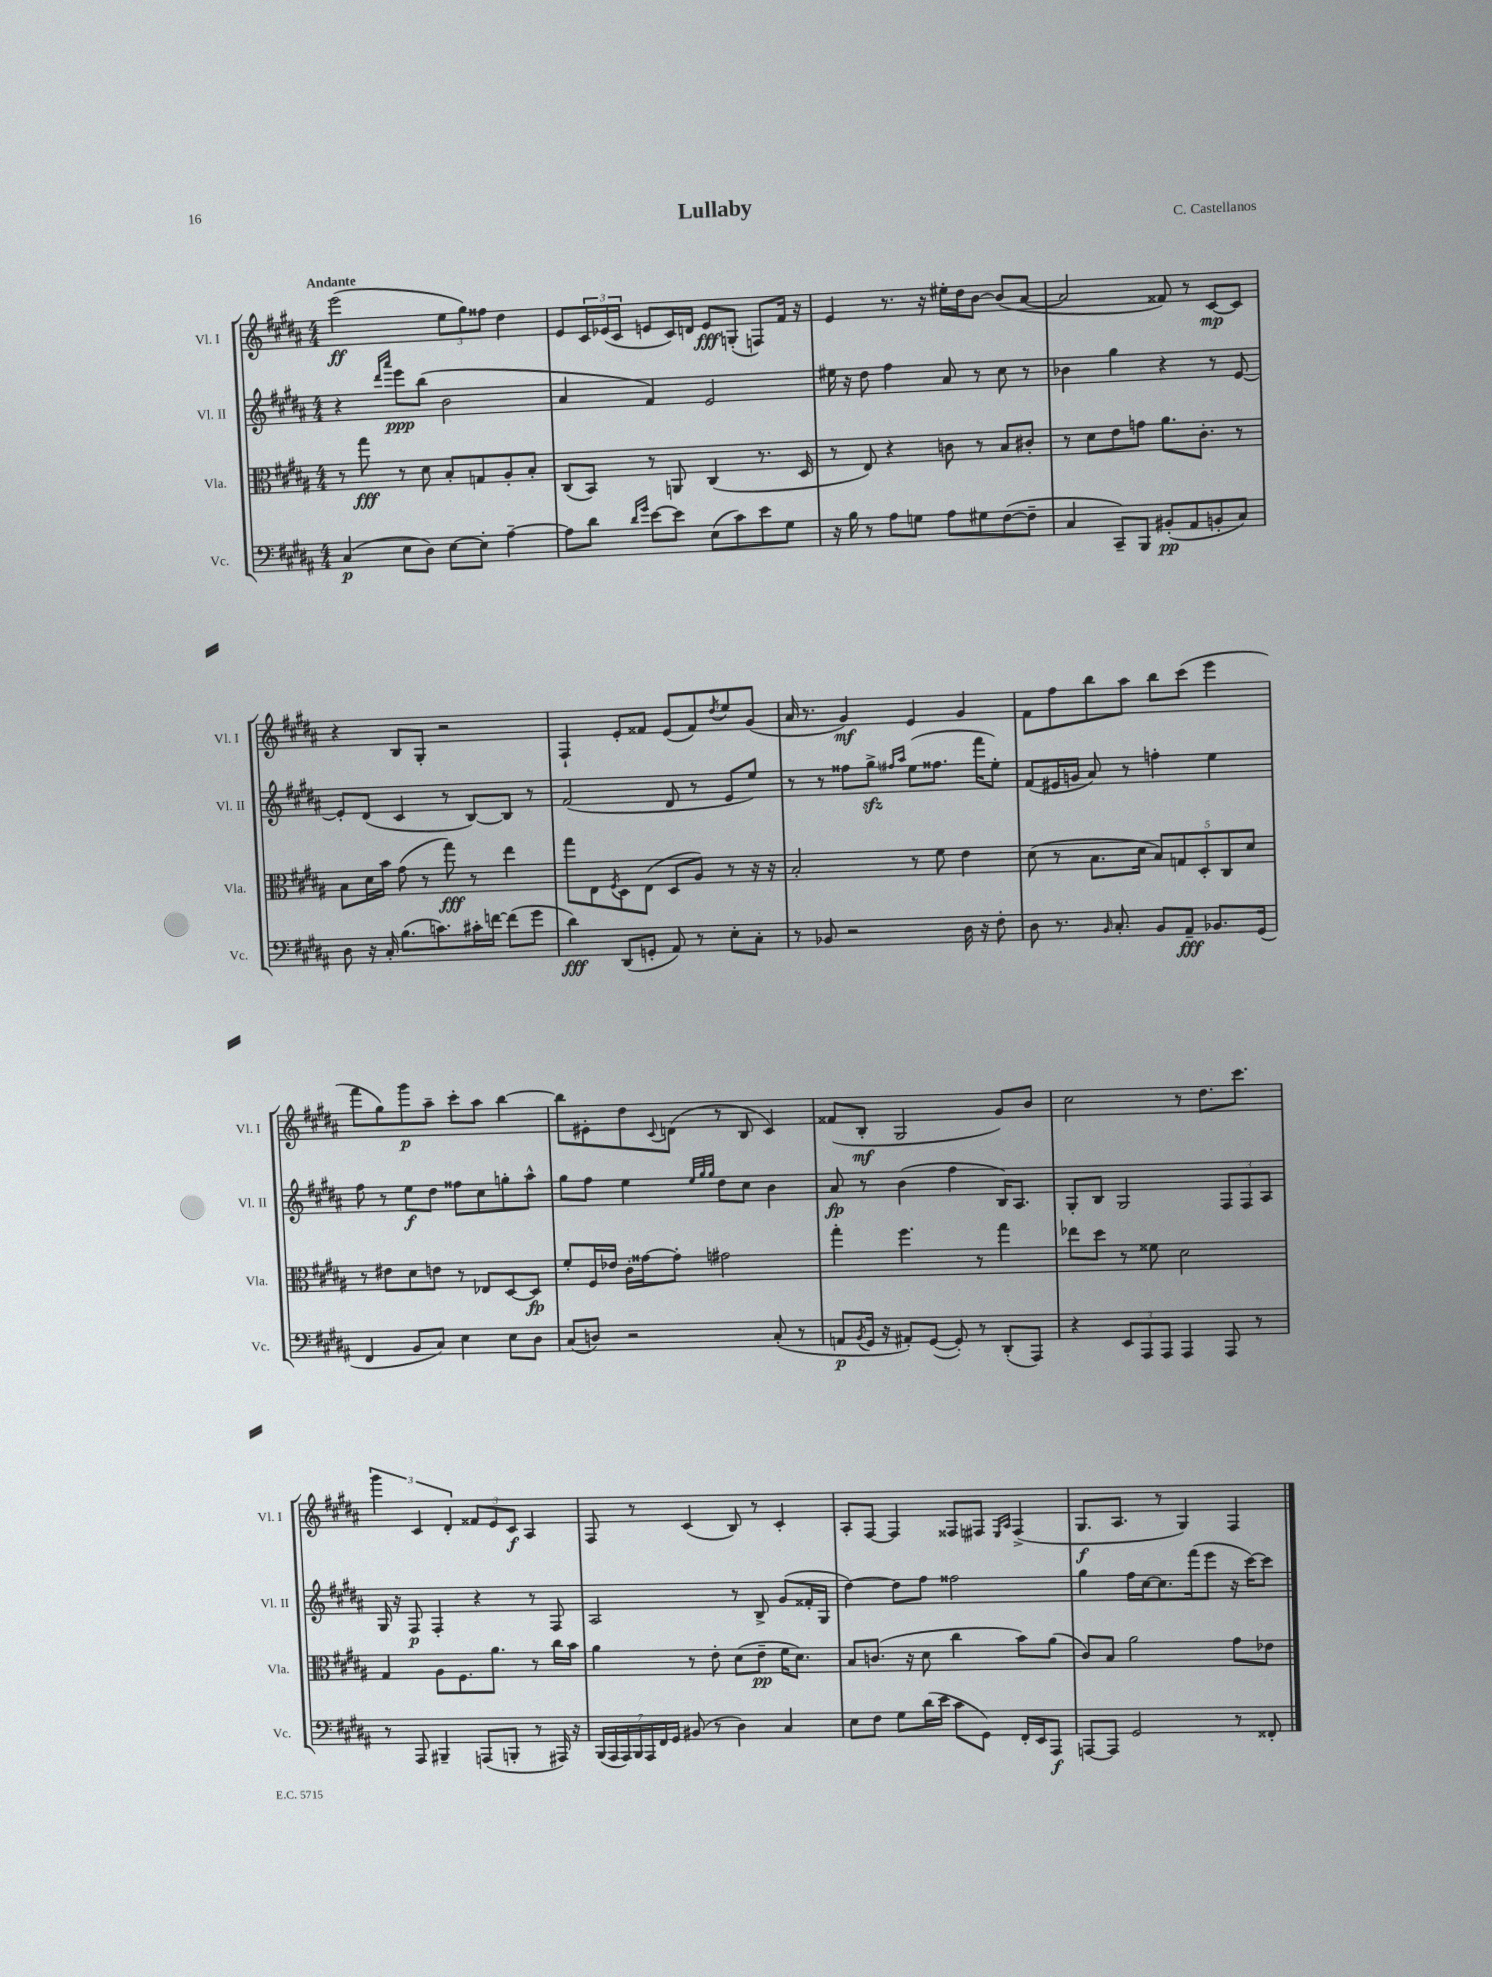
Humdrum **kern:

**kern	**kern	**kern	**kern
*staff4	*staff3	*staff2	*staff1
*clefF4	*clefC3	*clefG2	*clefG2
*k[f#c#g#d#a#]	*k[f#c#g#d#a#]	*k[f#c#g#d#a#]	*k[f#c#g#d#a#]
*M4/4	*M4/4	*M4/4	*M4/4
(4C#/	8r	4r	(2eee\
.	8gg#\	.	.
.	.	16qqddd#/LL	.
.	.	16qqaaa#/JJ	.
8E\L	8r	8eee\L	.
8D#\J)	8d#\	(8bb\J	.
[8E\L	8B'/L	2b\	12ee\L
.	.	.	12gg#\)
8E'\]J	8G/	.	.
.	.	.	12ff##\J
[4A#~\	8A#'/	.	4dd#\
.	8B'/J	.	.
=	=	=	=
8A#\]L	(8C#/L	4a#/	8e/L
8d#\J	8BB/J)	.	24c#/L
.	.	.	(24e-/
.	.	.	24c#/JJ
16qqd#/LL	.	.	.
16qqg#/JJ	.	.	.
[8e\L	8r	4f#/)	8e/L
8e\]J	8AA/	.	16c#/L)
.	.	.	16d/JJ
(8E\L	(4C#/	2e/	8e/L
8c#\)	.	.	(8G'/J
8e\	8.r	.	8F/L)
8G#\J	.	.	16f#/Jk
.	16D#/	.	16r
=	=	=	=
16r	8r	16ee#\	4e/
16B\	.	16r	.
8r	8E/)	8dd#\	.
8A#\L	4r	4ff#\	8.r
8G\J	.	.	.
.	.	.	16r
8A#\L	8c\	8a#/	16ee#'\LL
.	.	.	16dd#\J
8G#\	8r	8r	[8b\J
([8F#\	8B/L	8cc#\	(8b/]L
8F#~\]J	8c#'/J	8r	[8a#/J
=	=	=	=
4C#/	8r	4b-\	2a#/]
.	8d#\L	.	.
8CC#~/L)	8e\	4gg#\	.
8BBB/J	8g\J	.	.
(8BB#'/L	8.a#\L	4r	8f##/)
8AA#/	.	.	8r
.	8.c#'\J	.	.
8BB'/	.	8r	[8c#/L
8C#/J)	8r	[8e/	8c#/]J
=	=	=	=
8D#\	8B\L	8e'/]L	4r
16r	16d#\L	(8d#/J	.
16C#'/	16b\JJ	.	.
(8.B\L	(8g#\	4c#/	8B/L
.	8r	.	8G#'/J
8.c\)	.	.	.
.	8gg#\)	8r	2r
16c#'\L	8r	[8B/L)	.
[16f\JJ	.	.	.
(8f\]L	4ee\	8B/]J	.
8g#\J	.	8r	.
=	=	=	=
4d#\)	8gg#\L	(2f#/	4F#`/
.	8E\	.	.
.	8qF#/	.	.
(8DD#/L	8D#\	.	8e'/L
8GG'/J	(8E\J	.	8f##/J
8AA#/)	8D#/L	8d#/	(8e/L
8r	8A#/J)	8r	8f##/)
.	.	.	8qdd#/
8E'\L	8r	8e/L	8ee/
8C#'\J	16r	8ee/J)	(8g#/J
.	16r	.	.
=	=	=	=
8r	2B'/	8r	16a#/
.	.	.	8.r
8BB-/	.	8r	.
2r	.	8ff##\L	4g#/)
.	.	8gg#^\J	.
.	.	16qqff#/LL	.
.	.	16qqaa#/JJ	.
.	8r	(8ee\L	4e/
.	8f#\	8.ff##\J	.
16D#\	4e\	.	4g#/
16r	.	16fff#\LK	.
8F#'\	.	8ee'\J)	.
=	=	=	=
8D#\	(8d#\	(8f#/L	8f#\L
8.r	8r	16e#/L	8ff#\
.	.	16g/JJ	.
.	8.B\L	8a#/)	8bb\
16qqBB/	.	.	.
8.C#'/	.	.	.
.	.	8r	8aa#\J
.	16d#\Jk	.	.
8BB/L	10B/L)	4ff'\	8bb\L
.	10G/	.	.
8AA#~/J	.	.	(8ccc#\J
.	10D#'/	.	.
8.BB-/L	.	4ee\	4eee\
.	10C#/	.	.
.	10d#/J	.	.
(16GG#/Jk	.	.	.
=	=	=	=
4FF#/	8r	8ff#\	8fff#\L
.	8e#\L	8r	8gg#\)
8BB/L	8d#\	8ee\L	8ggg#\
8C#/J)	8e\J	8dd#\J	8aa#~\J
4E\	8r	8ff##\L	8ccc#'\L
.	8E-/L	8cc#\	8aa#\J
8E\L	[8D#/	8gg'\	[4bb\
8D#\J	8D#/]J	8aa#^^\J	.
=	=	=	=
(8C#/L	8f#'/L	8gg#\L	8bb\]L
8D/J)	16F#/L	8ff#\J	8e#'\
.	16e-/JJ	.	.
2r	16c#'\LL	4ee\	8dd#\
.	[16g##\J	.	.
.	.	.	8qqc#/
.	8g##'\]J	.	(8d\J
.	.	32qqee/LLL	.
.	.	32qqgg#/	.
.	.	32qqgg#/JJJ	.
.	2g#\	8dd#\L	8r
.	.	8cc#\J	8B/
(8C#'/	.	4b\	4c#/)
8r	.	.	.
=	=	=	=
8AA/L	4gg#'\	8a#/	(8f##/L
8qBB/	.	.	.
16GG#/Jk	.	8r	8B'/J
16r	.	.	.
8AA#'/L)	4.ff#\	(4b\	2G#/
([8GG#/J	.	.	.
8GG#'/])	.	4ff#\	.
8r	8r	.	.
(8DD#'/L	4gg#\	16B/LK)	8g#/L)
.	.	8.A#/J	.
8AAA#/J)	.	.	8b/J
=	=	=	=
4r	8ee-\L	8G#'/L	2cc#\
.	8dd#\J	8B/J	.
12EE/L	8r	2G#/	.
12AAA#/	.	.	.
.	8f##\	.	.
12AAA#/J	.	.	.
4AAA#/	2d#\	.	8r
.	.	.	8.dd#\L
8AAA#/	.	12F#/L	.
.	.	.	8.ccc#\J
.	.	12F#/	.
8r	.	.	.
.	.	12A#/J	.
=	=	=	=
8r	4G#/	16G#/	6ggg#\
.	.	16r	.
8AAA#/	.	8F#/	.
.	.	.	6c#/
4BBB#~/	8A#\L	4F#'/	.
.	.	.	6d#'/
.	8.F#\	.	.
(8AAA/L	.	4r	12f##/L
.	8.a#\J	.	.
.	.	.	12e/
8BBB'/J	.	.	.
.	.	.	12c#/J
8r	8r	8r	4A#/
16AAA#/)	16cc#\LL	8F#/	.
16r	16b\JJ	.	.
=	=	=	=
(28BBB/LL	4a#\	2A#/	8F#/
28AAA#/	.	.	.
28AAA#/)	.	.	.
28BBB/	.	.	.
.	.	.	8r
28AAA#/	.	.	.
28FF#/	.	.	.
28GG#/JJ	.	.	.
(8BB#/	8r	.	(4c#/
8r	8e'\	.	.
4D#\)	(8d#\L	8r	8B/)
.	8e~\J	8B^/	8r
4C#/	16f#\LK	(8g#/L	4c#'/
.	8.d#\J)	.	.
.	.	16f##'/L	.
.	.	16G#/JJ	.
=	=	=	=
8E\L	8B/L	[4dd#\)	8A#'/L
8F#\J	(8.c/J	.	[8F#/J
8G#\L	.	8dd#\]L	4F#/]
.	16r	.	.
(16d#\L	8d#\	8ff#\J	.
16e\JJ	.	.	.
8c#\L	4cc#\	2ff##\	8F##/L
8GG#\J)	.	.	8F#/J
.	.	.	16qqE/LL
.	.	.	16qqA#/JJ
16FF#'/LL	8b\L)	.	(4F#^/
16EE/J	.	.	.
8AAA#/J	(8a#\J	.	.
=	=	=	=
[8AAA/L	8c#/L)	4gg#\	8.G#/L
8AAA/]J	8B/J	.	.
.	.	.	8.A#/J
2GG#/	2a#\	16ff#\LL	.
.	.	[16cc#\J	.
.	.	8.cc#\]	8r
.	.	.	4G#/)
.	.	(16fff#\k	.
.	.	8eee\J	.
8r	8g#\L	16r	4F#/
.	.	[16ccc#\LK)	.
8FF##'/	8e-\J	8ccc#\]J	.
==	==	==	==
*-	*-	*-	*-
